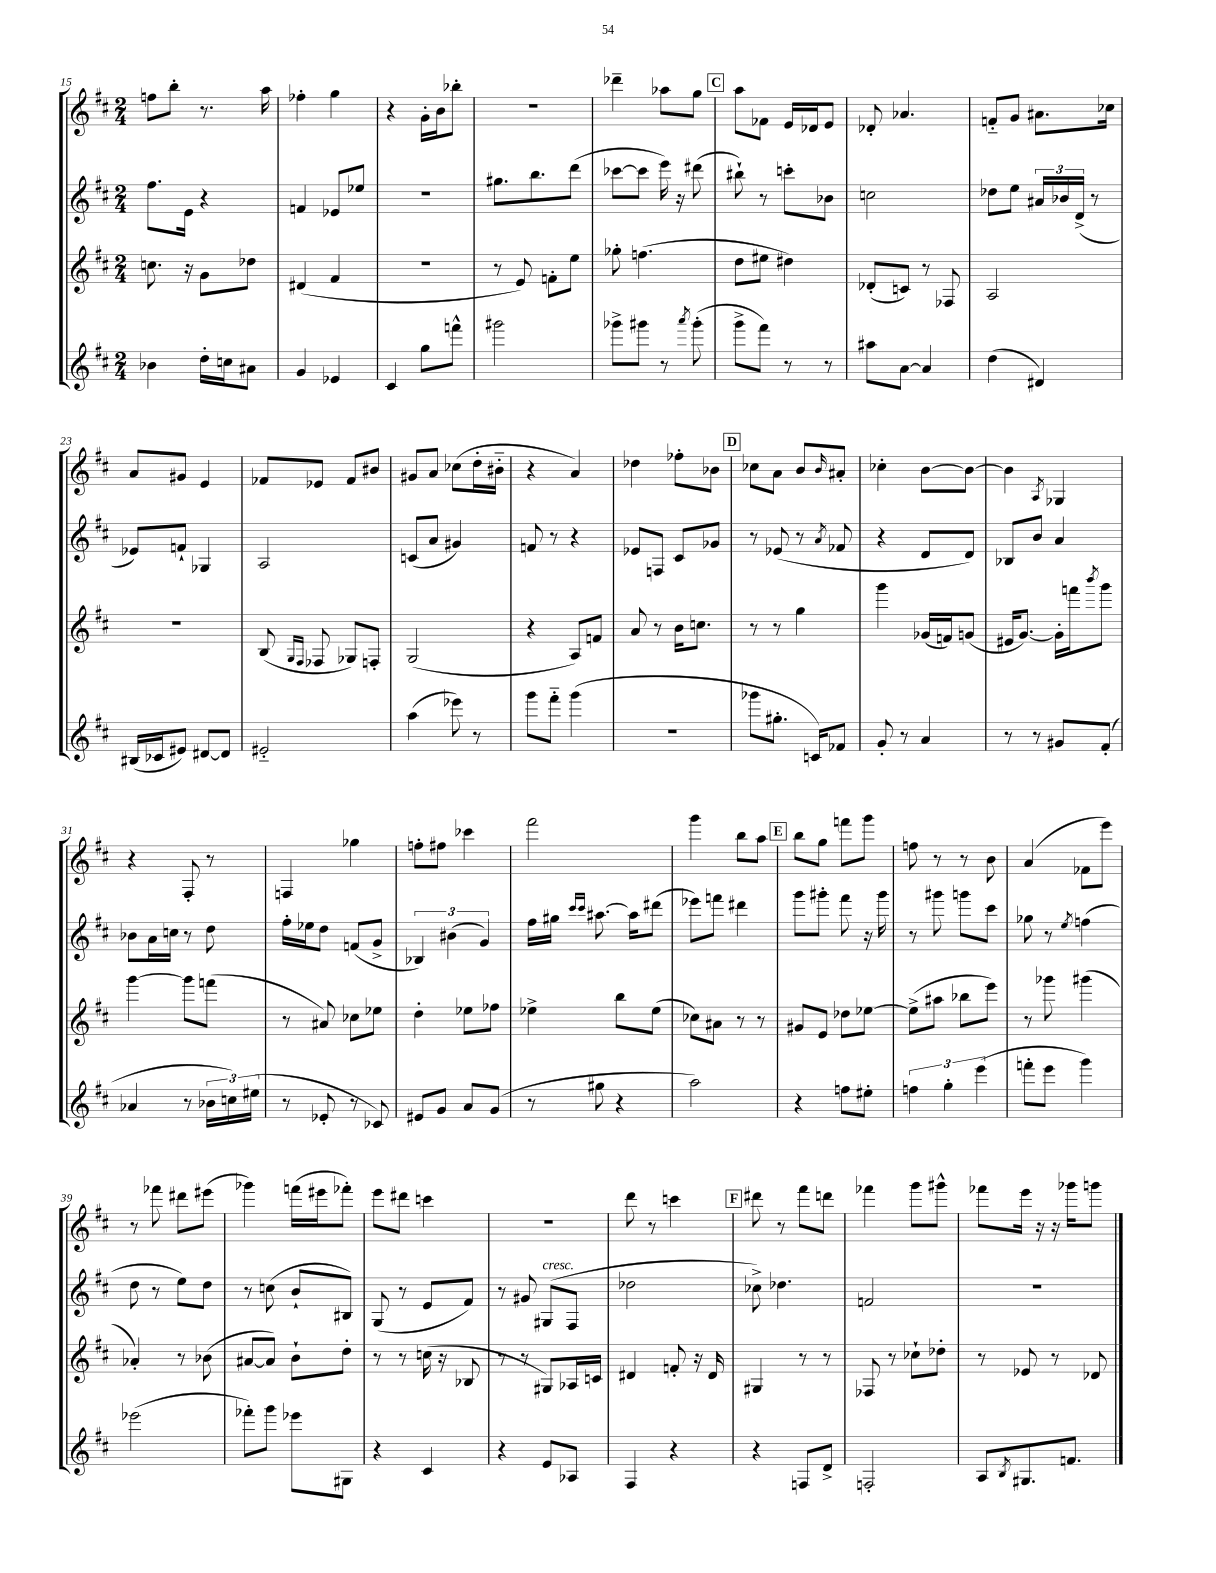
<<
\new StaffGroup <<
\new Staff = "s0" {
    \clef treble \key d \major \numericTimeSignature \time 2/4
    f''8 b''8-. r8. a''16 |
    fes''4-. g''4 |
    r4 g'16-. b'16 bes''8-. |
    R2 |
    des'''4-- aes''8 g''8 |
    \mark \markup { \box "C" } a''8 fes'8 e'16 des'16 e'8 |
    des'8-. aes'4. |
    f'8-_ g'8 ais'8. ces''16 |
    a'8 gis'8 e'4 |
    fes'8 ees'8 fes'8 bis'8 |
    gis'8 a'8 ces''8( d''16-. bis'16-_ |
    r4 a'4) |
    des''4 fes''8-. bes'8 |
    \mark \markup { \box "D" } ces''8 a'8 b'8 \grace { b'16 } ais'8-. |
    ces''4-. b'8~ b'8~ |
    b'4 \acciaccatura { a8 } ges4 |
    r4 fis8-. r8 |
    f4 ges''4 |
    f''8-. fis''8 ces'''4 |
    fis'''2 |
    g'''4 b''8 a''8 |
    \mark \markup { \box "E" } b''8 g''8 f'''8 g'''8 |
    f''8 r8 r8 b'8 |
    a'4( fes'8 e'''8) |
    r8 fes'''8 dis'''8 eis'''8( |
    ges'''4) f'''16( eis'''16 fes'''8-.) |
    e'''8 dis'''8 c'''4 |
    R2 |
    d'''8 r8 c'''4 |
    \mark \markup { \box "F" } dis'''8 r8 fis'''8 d'''8 |
    fes'''4 g'''8 gis'''8-^ |
    fes'''8 e'''16 r16 r16 ges'''16 g'''8 \bar "|." |
}
\new Staff = "s1" {
    \clef treble \key d \major \numericTimeSignature \time 2/4
    fis''8. e'16 r4 |
    f'4 ees'8 ees''8 |
    R2 |
    gis''8. b''8. d'''8( |
    ces'''8~ ces'''8 e'''16) r16 dis'''8( |
    \mark \markup { \box "C" } bis''8-!) r8 c'''8-. bes'8 |
    c''2 |
    des''8 e''8 \tuplet 3/2 { ais'16 bes'16 d'16->( } r8 |
    ees'8) f'8-! ges4 |
    a2 |
    c'8( a'8 gis'4) |
    f'8 r8 r4 |
    ees'8 f8 cis'8 ges'8 |
    \mark \markup { \box "D" } r8 ees'8( r8 \acciaccatura { a'8 } fes'8 |
    r4 d'8 d'8) |
    bes8 b'8 a'4 |
    bes'8 a'16 c''16 r8 d''8 |
    fis''16-. ees''16 d''8 f'8( g'8-> |
    \tuplet 3/2 { bes4) bis'4( g'4) } |
    fis''16 gis''16 \grace { cis'''16 cis'''16 } ais''8.~ ais''16 dis'''8( |
    ees'''8) f'''8 dis'''4 |
    \mark \markup { \box "E" } g'''8 gis'''8-. fis'''8 r16 gis'''16 |
    r8 gis'''8 g'''8 cis'''8 |
    ges''8 r8 \acciaccatura { e''8 } f''4( |
    d''8 r8 e''8) d''8 |
    r8 c''8( b'8-! bis8) |
    g8( r8 e'8 fis'8) |
    r8 gis'8 gis8^\markup { \italic "cresc." }( fis8 |
    des''2 |
    \mark \markup { \box "F" } ces''8->) des''4. |
    f'2 |
    R2 \bar "|." |
}
\new Staff = "s2" {
    \clef treble \key d \major \numericTimeSignature \time 2/4
    c''8. r16 g'8 des''8 |
    dis'4( fis'4 |
    r2 |
    r8 e'8) f'8-. e''8 |
    ges''8-. f''4.( |
    \mark \markup { \box "C" } d''8 eis''8 dis''4) |
    des'8-.( c'8) r8 fes8 |
    a2 |
    R2 |
    b8( \grace { g16 fis16 } fes8 ges8) f8-. |
    g2( |
    r4 a8) f'8 |
    a'8 r8 b'16 c''8. |
    \mark \markup { \box "D" } r8 r8 g''4 |
    g'''4 ges'16( f'16) g'8( |
    eis'16 g'8.~) g'16-. f'''16 \acciaccatura { b'''8 } g'''8 |
    g'''4~ g'''8 f'''8( |
    r8 ais'8) ces''8 ees''8 |
    d''4-. ees''8 fes''8 |
    ees''4-> b''8 ees''8( |
    ces''8) ais'8 r8 r8 |
    \mark \markup { \box "E" } gis'8 e'8 des''8 ees''8~ |
    ees''8->( ais''8 bes''8 e'''8) |
    r8 ges'''8 gis'''4( |
    aes'4-.) r8 bes'8( |
    ais'8~ ais'8) b'8-! d''8-. |
    r8 r8 c''16( r16 bes8 |
    r8 r8 gis8) aes16 c'16 |
    dis'4 f'8-. r16 dis'16 |
    \mark \markup { \box "F" } gis4 r8 r8 |
    fes8 r8 ces''8-! des''8-. |
    r8 ees'8 r8 des'8 \bar "|." |
}
\new Staff = "s3" {
    \clef treble \key d \major \numericTimeSignature \time 2/4
    bes'4 d''16-. c''16 ais'8 |
    g'4 ees'4 |
    cis'4 g''8 f'''8-^ |
    gis'''2 |
    ges'''8-> gis'''8 r8 \acciaccatura { a'''8 } gis'''8-.( |
    \mark \markup { \box "C" } g'''8-> fis'''8) r8 r8 |
    ais''8 a'8~ a'4 |
    d''4( dis'4) |
    bis16( ces'16 eis'8) dis'8~ dis'8 |
    eis'2-_ |
    a''4( ees'''8) r8 |
    g'''8 fis'''8-_ g'''4( |
    R2 |
    \mark \markup { \box "D" } ges'''8 gis''8.-. c'16) fes'8 |
    g'8-. r8 a'4 |
    r8 r8 gis'8 fis'8-.( |
    aes'4 r8 \tuplet 3/2 { bes'16 c''16) eis''16( } |
    r8 ees'8-. r8 ces'8) |
    eis'8 g'8 a'8 g'8( |
    r8 gis''8 r4 |
    a''2) |
    \mark \markup { \box "E" } r4 f''8 eis''8-. |
    \tuplet 3/2 { f''4 g''4-. e'''4( } |
    f'''8-. e'''8 g'''4) |
    ees'''2( |
    fes'''8-.) g'''8 ees'''8 gis8 |
    r4 cis'4 |
    r4 e'8 aes8 |
    fis4 r4 |
    \mark \markup { \box "F" } r4 f8 d'8-> |
    f2-. |
    a8 \acciaccatura { b8 } gis8. f'8. \bar "|." |
}
>>
>>
\layout { \context { \Score currentBarNumber = #15 } }
